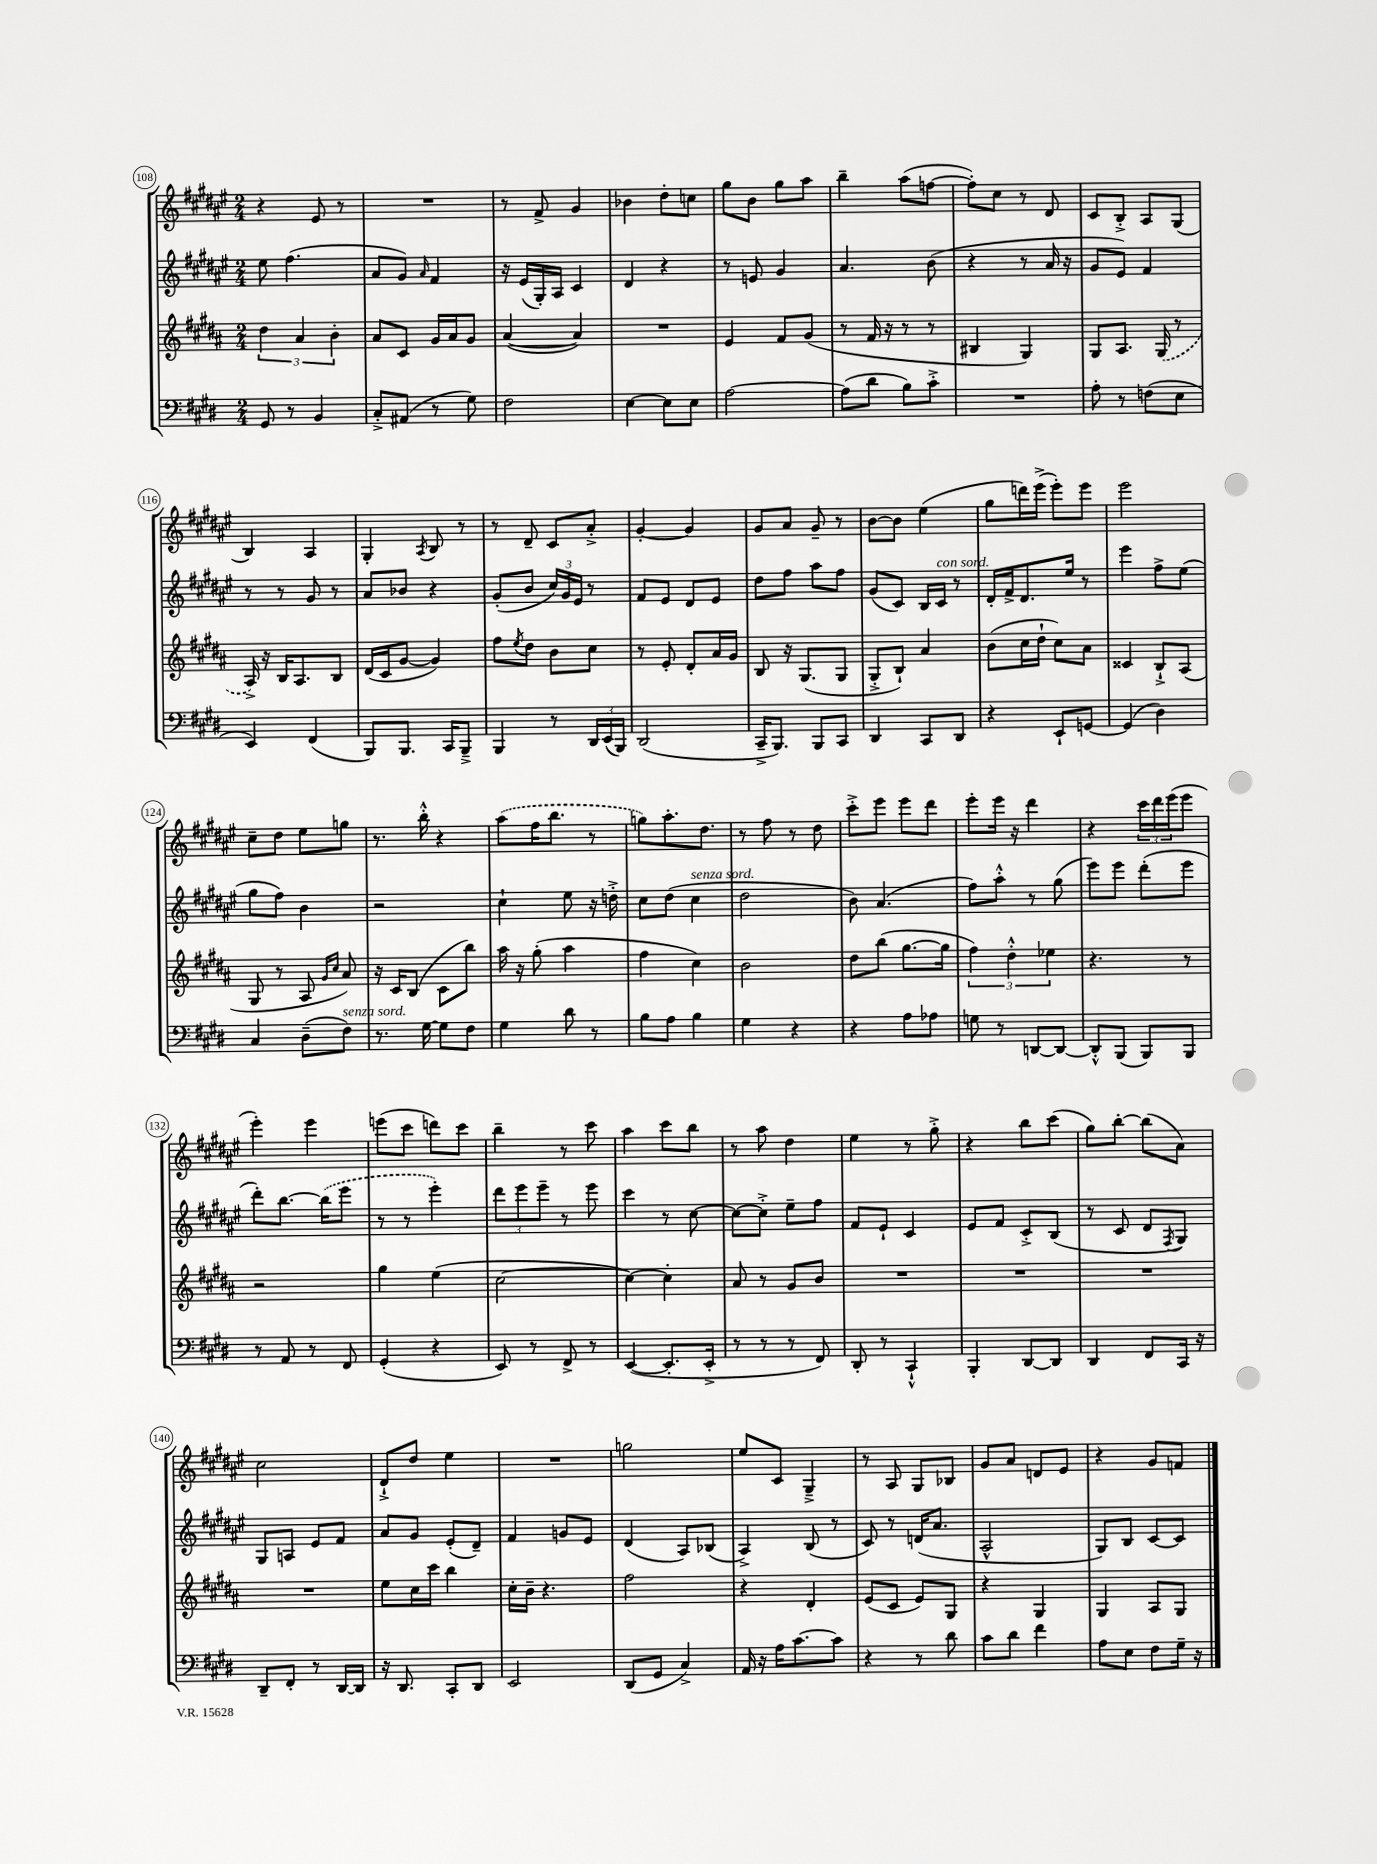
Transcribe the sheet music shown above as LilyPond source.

<<
\new StaffGroup <<
\new Staff = "s0" {
    \clef treble \key fis \major \numericTimeSignature \time 2/4
    r4 eis'8 r8 |
    R2 |
    r8 fis'8-> gis'4 |
    bes'4 dis''8-. c''8 |
    gis''8 b'8 gis''8 ais''8 |
    b''4-- ais''8( f''8~ |
    f''8-.) cis''8 r8 dis'8 |
    cis'8 b8-.-> ais8 gis8( |
    b4) ais4 |
    gis4-. \acciaccatura { ais8 } b8 r8 |
    r8 dis'8-- cis'8 ais'8-.-> |
    gis'4~-. gis'4 |
    gis'8 ais'8 gis'8-- r8 |
    b'8~ b'8 eis''4( |
    gis''8 d'''16) eis'''16->( eis'''8-.) eis'''8 |
    eis'''2 |
    cis''8-- dis''8 eis''8 g''8 |
    r8. b''16-.-^ r4 |
    \once \slurDashed ais''8( fis''16 b''8. r8 |
    g''8) ais''8.-. dis''8. |
    r8 fis''8 r8 dis''8 |
    cis'''8-.-> eis'''8 eis'''8 dis'''8 |
    eis'''8-. eis'''16 r16 dis'''4 |
    r4 \tuplet 3/2 { cis'''16 dis'''16 eis'''16( } eis'''8 |
    eis'''4-.) eis'''4 |
    e'''8( cis'''8 d'''8) cis'''8 |
    b''4-- r8 cis'''8 |
    ais''4 cis'''8 b''8 |
    r8 ais''8 dis''4 |
    eis''4 r8 gis''8-.-> |
    r4 b''8 cis'''8( |
    gis''8) b''8~-. b''8( ais'8) |
    cis''2 |
    dis'8-!-> dis''8 eis''4 |
    R2 |
    g''2 |
    eis''8 cis'8 gis4---> |
    r8 ais8 gis8 bes8 |
    gis'8 ais'8 d'8 eis'8 |
    r4 gis'8 f'8 \bar "|." |
}
\new Staff = "s1" {
    \clef treble \key fis \major \numericTimeSignature \time 2/4
    eis''8 fis''4.( |
    ais'8 gis'8) \grace { ais'16 } fis'4 |
    r16 eis'16( gis16-.) ais16 cis'4 |
    dis'4 r4 |
    r8 e'8 gis'4 |
    ais'4. b'8( |
    r4 r8 ais'16 r16 |
    gis'8 eis'8) fis'4 |
    r8 r8 gis'8 r8 |
    ais'8 bes'8 r4 |
    gis'8-.( b'8 \tuplet 3/2 { cis''16) gis'16 eis'16 } r8 |
    fis'8 eis'8 dis'8 eis'8 |
    dis''8 fis''8 ais''8 fis''8 |
    gis'8( cis'8) b16 cis'16^\markup { \italic "con sord." } r8 |
    dis'16-. fis'16-> dis'8. eis''16 r8 |
    eis'''4 fis''8-> eis''8( |
    gis''8 fis''8) b'4 |
    r2 |
    cis''4-! eis''8 r16 d''16-.-> |
    cis''8 dis''8( cis''4^\markup { \italic "senza sord." } |
    dis''2 |
    b'8) ais'4.( |
    fis''8) ais''8-.-^ r8 gis''8( |
    eis'''8) eis'''8 dis'''8-.( eis'''8 |
    dis'''8-.) b''8.~ \once \slurDashed b''16( eis'''8 |
    r8 r8 eis'''4-.) |
    \tuplet 3/2 { dis'''8 eis'''8 eis'''8-- } r8 eis'''8 |
    cis'''4 r8 cis''8~ |
    cis''8~ cis''8-.-> eis''8-- fis''8 |
    fis'8 eis'8-! cis'4 |
    eis'8 fis'8 cis'8-.-> b8( |
    r8 cis'8 dis'8 \acciaccatura { fis8 } gis8) |
    gis8 a8 eis'8 fis'8 |
    ais'8 gis'8 eis'8-.( dis'8--) |
    fis'4 g'8 eis'8 |
    dis'4( ais8) bes8( |
    ais4->) b8( r8 |
    cis'8) r8 d'16( ais'8. |
    ais2-^ |
    gis8) b8 cis'8~ cis'8 \bar "|." |
}
\new Staff = "s2" {
    \clef treble \key b \major \numericTimeSignature \time 2/4
    \tuplet 3/2 { dis''4 ais'4 b'4-. } |
    ais'8 cis'8 gis'16 ais'16 gis'8 |
    ais'4~( ais'4) |
    R2 |
    e'4 fis'8 gis'8( |
    r8 fis'16 r16 r8 r8 |
    bis4 gis4) |
    gis8 ais8. \once \slurDashed gis16( r8 |
    ais16->) r16 b16 ais8. b8 |
    dis'16( cis'16 gis'8~ gis'4) |
    fis''8 \acciaccatura { e''8 } dis''8 b'8 cis''8 |
    r8 e'8-. dis'8-. ais'16 gis'16 |
    b8 r16 gis8.( gis8 |
    gis8-.-> b8-!) ais'4 |
    b'8( cis''16 dis''16-! cis''8) ais'8 |
    cisis'4 b8-!-> ais8( |
    gis8 r8 ais8 \grace { gis'16 cis''16 } ais'8) |
    r16 cis'16 b8( cis'8 b''8) |
    ais''16 r16 gis''8-.( ais''4 |
    fis''4 cis''4) |
    b'2 |
    dis''8 b''8( gis''8.~ gis''16 |
    \tuplet 3/2 { fis''4) dis''4-.-^ ees''4 } |
    r4. r8 |
    r2 |
    gis''4 e''4( |
    cis''2~ |
    cis''4~) cis''4-. |
    ais'8 r8 gis'8 b'8 |
    R2 |
    R2 |
    R2 |
    R2 |
    e''8 cis''16 cis'''16 b''4 |
    cis''16-. b'16-- r4. |
    fis''2 |
    r4 dis'4-. |
    e'8( cis'8 e'8) gis8 |
    r4 gis4 |
    gis4 ais8 gis8 \bar "|." |
}
\new Staff = "s3" {
    \clef bass \key e \major \numericTimeSignature \time 2/4
    gis,8 r8 b,4 |
    cis8-.-> ais,8( r8 gis8) |
    fis2 |
    e4~ e8 e8 |
    a2~ |
    a8( dis'8 b8) cis'8-.-> |
    R2 |
    a8-. r8 f8( e8 |
    e,4) fis,4( |
    b,,8) b,,8. cis,16 b,,8---> |
    b,,4 r8 \tuplet 3/2 { dis,16 e,16( b,,16) } |
    dis,2( |
    cis,16---> b,,8.) b,,8 cis,8 |
    dis,4 cis,8 dis,8 |
    r4 e,8-! g,8~ |
    g,4( dis4) |
    cis4 dis8--( fis8^\markup { \italic "senza sord." }) |
    r8. gis16~ gis8 fis8 |
    gis4 dis'8 r8 |
    b8 a8 b4 |
    gis4 r4 |
    r4 a8 aes8 |
    g8 r8 d,8~ d,8~ |
    d,8-.-^ b,,8( b,,8) b,,8 |
    r8 a,8 r8 fis,8 |
    gis,4-.( r4 |
    e,8) r8 fis,8-> r8 |
    e,4~( e,8.-. e,16-.-> |
    r8 r8 r8 fis,8) |
    dis,8-. r8 cis,4-!-^ |
    b,,4-. dis,8~ dis,8 |
    dis,4 fis,8 cis,16 r16 |
    dis,8-- fis,8-. r8 dis,16~ dis,16 |
    r16 dis,8. cis,8-. dis,8 |
    e,2 |
    dis,8( gis,8 cis4->) |
    a,16 r16 a16 cis'8.~ cis'8 |
    r4 r8 dis'8 |
    cis'8 dis'8 fis'4 |
    a8 e8 fis8 gis16-- r16 \bar "|." |
}
>>
>>
\layout { \context { \Score currentBarNumber = #108 \override BarNumber.stencil = #(make-stencil-circler 0.1 0.3 ly:text-interface::print) } }
